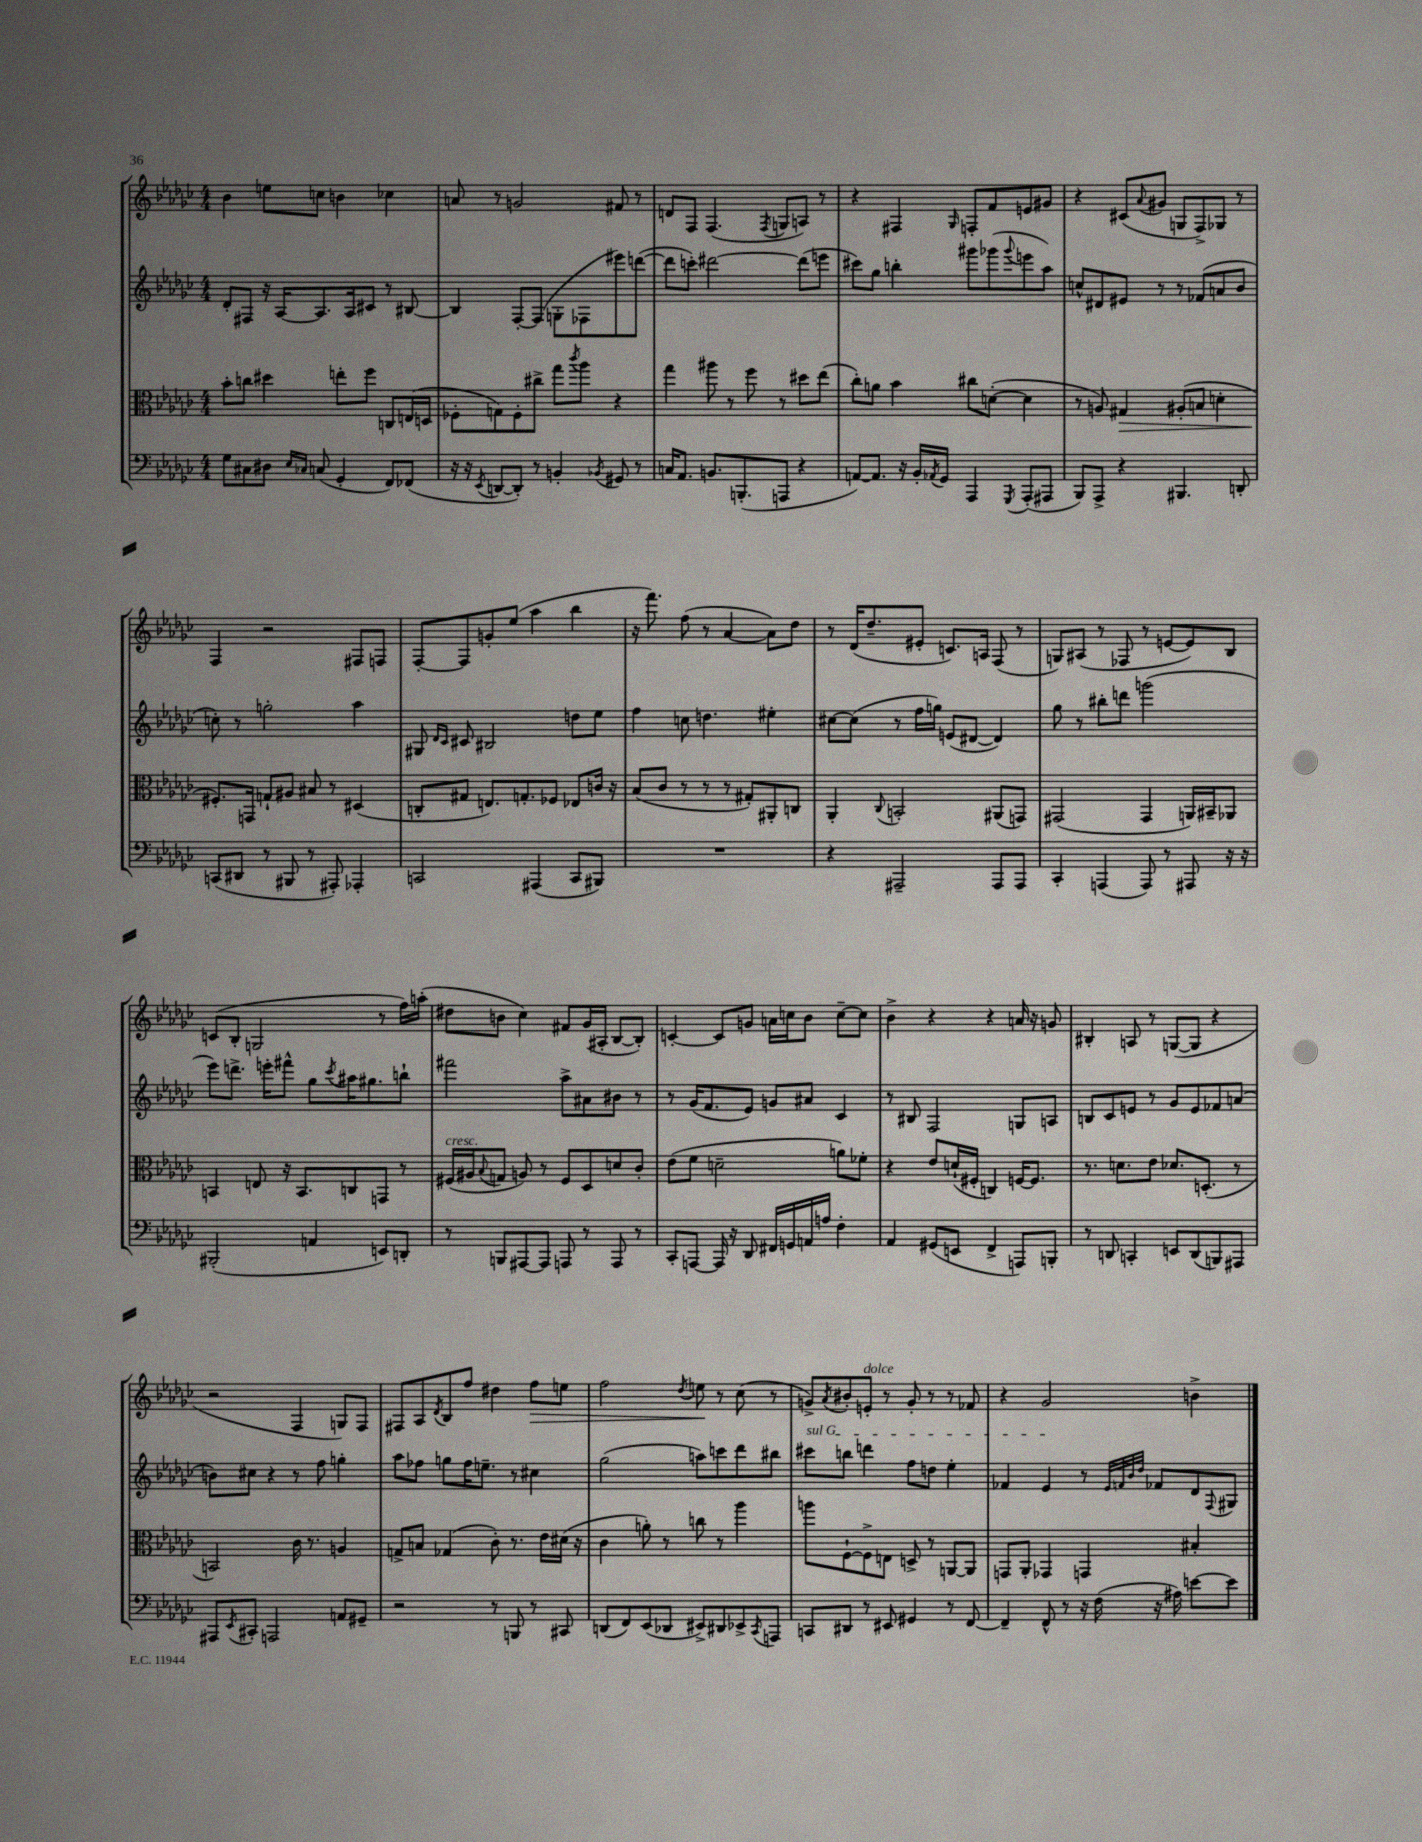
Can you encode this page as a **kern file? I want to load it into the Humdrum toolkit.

**kern	**kern	**dynam	**kern	**kern	**dynam
*part4	*part3	*part3	*part2	*part1	*part1
*staff4	*staff3	*staff3	*staff2	*staff1	*staff1
*clefF4	*clefC3	*	*clefG2	*clefG2	*
*k[b-e-a-d-g-c-]	*k[b-e-a-d-g-c-]	*	*k[b-e-a-d-g-c-]	*k[b-e-a-d-g-c-]	*
*M4/4	*M4/4	*	*M4/4	*M4/4	*
=113	=113	=113	=113	=113	=113
8G-\L	8b-'\L	.	8d-'/L	4b-\	.
8C#X\	8ccn\J	.	8F#X/J	.	.
8D#X\J	4dd#X\	.	16r	8een\L	.
.	.	.	[16A-/KL	.	.
16qqE-/LL	.	.	.	.	.
16qqC-X/JJ	.	.	.	.	.
(8Cn/	.	.	8.A-/]	8ccn\J	.
4GG-'/	8een'\L	.	.	4bn\	.
.	.	.	16A-/k	.	.
.	8ff\J	.	8c#X/J	.	.
8FF/L)	8Cn/L	.	8r	4cc-X\	.
(8FF-X/J	(16En/L	.	[8B#X/	.	.
.	16Dn/JJ	.	.	.	.
=114	=114	=114	=114	=114	=114
16r	8F-X'\L	.	4B#/]	8an/	.
16r	.	.	.	.	.
8qEE-/	.	.	.	.	.
[8DDn/L	8Gn\)	.	.	8r	.
8DD'/J])	8F-'\	.	[8F'/L	2gn/	.
8r	8cc#X^\J	.	(8F/J]	.	.
4BBn'/	8gg-\L	.	8Gn'\L	.	.
.	8qccc-/	.	.	.	.
.	8aa-\J	.	8F-X\	.	.
8qBB-X/	.	.	.	.	.
8GG#X/	4r	.	8eee#X\)	8f#X/	.
8r	.	.	([8dddn\J	8r	.
=115	=115	=115	=115	=115	=115
16Cn/KL	4gg-\	.	8ddd\L]	8dn/L	.
8.AA-/J	.	.	.	.	.
.	.	.	8cccn'\J)	8F/J	.
8.BBn/L	8aa#X\	.	[2ddd#X\	(4.F/	.
.	8r	.	.	.	.
(8.BBBn'/	.	.	.	.	.
.	8ff\	.	.	.	.
.	.	.	.	8qF/	.
8AAAn/J	8r	.	.	8Gn/L	.
4r	8dd#X\L	.	(8ddd#\L]	8An/J)	.
.	(8ee-\J	.	8eeen\J	8r	.
=116	=116	=116	=116	=116	=116
[8AAn/L)	8cc-'\L)	.	8ccc#X\L)	4r	.
8.AA/J]	8an\J	.	8gg-\J	.	.
.	4b-\	.	4bbn'\	4F#X/	.
16r	.	.	.	.	.
16BB-'/LL	.	.	.	.	.
8qAA-X/	.	.	.	.	.
16GG-/JJ	.	.	.	.	.
.	.	.	.	16qqG-/	.
4AAA-/	8cc#X\L	.	8ggg#X\L	8Fn'/L	.
.	([8dn'\J	.	(8ggg-X\	8f/	.
8qGGG-/	.	.	8qqggg-/	.	.
(8AAA-'/L	4d\]	.	8eeen\	8en/	.
8AAA#X/J	.	.	8aa-\J)	8g#X/J	.
=117	=117	=117	=117	=117	=117
8BBB-/L)	8r	.	8ccn^^/L	4r	.
8AAA-^/J	8An/)	.	8d#X/	.	.
!	!	!LO:HP:b	!	!	!
4r	4G#X/	>	8e#X/J	(8c#X/L	.
.	.	.	.	8qqa-/	.
.	.	.	8r	8g#X/J	.
4.BBB#X/	(8A#X'/L	.	8r	8Gn/L	.
.	8Bn/J	.	(8f-X/L	8F^/)	.
.	4dn'\	.	8an/	8G-X/J	.
8DDn'/	.	.	8b-/J	8r	.
!!LO:LB:g=z
=118	=118	=118	=118	=118	=118
(8CCn/L	8.F#X'/L)	.	8ccn'\)	4F/	.
8DD#X/J	.	.	8r	.	.
.	16GGn/Jk	]	.	.	.
8r	8Gn`/L	.	2ggn'\	2r	.
8BBB#X/	8A#X/J	.	.	.	.
8r	8B#X/	.	.	.	.
8AAA#X'/)	8r	.	.	.	.
4AAA-X'/	(4D#X/	.	4aa-\	8F#X/L	.
.	.	.	.	8Fn/J	.
=119	=119	=119	=119	=119	=119
2CCn/	8Cn'/L	.	8G#X/	[8F'/L	.
.	.	.	16qqd-/LL	.	.
.	.	.	16qqc-/JJ	.	.
.	8G#X/J	.	8c#X/	8F/]	.
.	8.En/L)	.	2B#X/	8gn'/	.
.	.	.	.	(8ee-/J	.
.	8.Gn'/	.	.	.	.
(4AAA#X/	.	.	.	4aa-\	.
.	8F-X/J	.	.	.	.
8CC/L	8E-X/L	.	8ddn\L	4bb-\	.
8BBB#X/J)	16cn/Jk	.	8ee-\J	.	.
.	16r	.	.	.	.
=120	=120	=120	=120	=120	=120
1r	(8B-/L	.	4ff\	16r	.
.	.	.	.	8.fff\)	.
.	8c-/J	.	.	.	.
.	8r	.	8ccn\	(8ff\	.
.	8r	.	4.ddn\	8r	.
.	8r	.	.	[4a-/	.
.	8G#X'/L)	.	.	.	.
.	8AA#X'/	.	4ee#X'\	8a-\L])	.
.	8Cn/J	.	.	8dd-\J	.
=121	=121	=121	=121	=121	=121
4r	4AA-'/	.	[8cc#X\L	8r	.
.	.	.	(8cc#\J]	(16d-/KL	.
.	.	.	.	8.dd-~/	.
.	8qqC-/	.	.	.	.
2AAA#X~/	2BBn'/	.	8r	.	.
.	.	.	16ff\LL	8e#X'/J	.
.	.	.	16ggn\JJ)	.	.
.	.	.	(8en/L	8.cn/L)	.
.	.	.	[8d#X/J	.	.
.	.	.	.	16An/Jk	.
8AAA#/L	(8AA#X/L	.	4d#/])	(8F/	.
8AAA#/J	8GGn/J)	.	.	8r	.
=122	=122	=122	=122	=122	=122
4CC-'/	(2GG#X/	.	8gg-\	8Gn/L)	.
.	.	.	8r	(8A#X/J	.
(4AAAn/	.	.	8bb#X'\L	8r	.
.	.	.	8dddn\J	8F-X/	.
8AAA/)	4GG#/	.	(2gggn\	8r	.
8r	.	.	.	[8en/L	.
8AAA#X/	16AAn/LL)	.	.	8e/])	.
.	16BB#X~/J	.	.	.	.
16r	8AA-X/J	.	.	8B-/J	.
16r	.	.	.	.	.
!!LO:LB:g=z
=123	=123	=123	=123	=123	=123
(2BBB#X'/	4BBn/	.	8eee-\L)	(8cn/L	.
.	.	.	8.dddn^\J	8B-'/J	.
.	8En/	.	.	2Gn/	.
.	.	.	16eeen'\KL	.	.
.	16r	.	8fff#X^^\J	.	.
.	8.BB/L	.	.	.	.
4AAn/	.	.	8gg-\L	.	.
.	.	.	8qccc-/	.	.
.	8Cn/	.	16aa#X\K	.	.
.	.	.	8.gg#X\	.	.
8EEn/L)	8GGn/J	.	.	8r	.
8DDn'/J	8r	.	8bbn`\J	16ff\LL)	.
.	.	.	.	(16aan'\JJ	.
=124	=124	=124	=124	=124	=124
!	!LO:TX:a:i:t=cresc.	!	!	!	!
8r	(16F#X/LL	.	2fff#X\	8dd#X\L	.
.	16A#X/J	.	.	.	.
.	8qqB-/	.	.	.	.
8BBBn/L	8Gn/J	.	.	8bn\J	.
[8AAA#X/	8An/)	.	.	4cc-\)	.
8AAA#/J]	8r	.	.	.	.
8AAAn/	8F#/L	.	8aa-^\L	8f#X/L	.
8r	8D-/	.	8a#X\	(16g-/L	.
.	.	.	.	16A#X'/JJ	.
8AAA/	8dn/	.	8b#X\J	[8B-/L	.
8r	8c-'/J	.	8r	8B-'/J])	.
=125	=125	=125	=125	=125	=125
8CC-'/L	(8e-\L	.	8r	[4cn'/	.
[8AAAn/J	8f\J	.	(16g-/KL	.	.
.	.	.	8.f/	.	.
16AAA/]	2dn~\	.	.	8c/L]	.
16r	.	.	.	.	.
8DD-/	.	.	8e-/J)	8gn/J	.
16FF#X/LL	.	.	8gn/L	16an\LL	.
16GGn/	.	.	.	16ccn\J	.
16AAn/	.	.	8a#X/J	8b-\J	.
16An/JJ	.	.	.	.	.
4F'\	8an\L)	.	4c-/	[8cc~\L	.
.	8f-X'\J	.	.	8cc\J]	.
=126	=126	=126	=126	=126	=126
4AA-/	4r	.	8r	4b-^\	.
.	.	.	8B#X/	.	.
(8GG#X/L	8e-/L	.	2F/	4r	.
8EEn/J	(16dn`/L	.	.	.	.
.	16F#X'/JJ	.	.	.	.
4FF^/	4Cn/)	.	.	4r	.
8AAAn/L)	[16Fn/KL	.	8Gn/L	16an/	.
.	8.F/J]	.	.	16r	.
8BBBn'/J	.	.	8An/J	8gn/	.
=127	=127	=127	=127	=127	=127
8r	8.r	.	8Bn/L	4B#X'/	.
8DDn/	.	.	8c-/	.	.
.	8.dn\L	.	.	.	.
4CCn'/	.	.	8en/J	8An/	.
.	8e-\J	.	8r	8r	.
8EEn/L	8.d-X/L	.	8g-/L	([8Gn/L	.
(8DD/	.	.	8e/	8G/J]	.
.	(8.Dn'/J	.	.	.	.
8BBBn/)	.	.	8f-X/	4r	.
8AAA#X/J	8r	.	(8an/J	.	.
!!LO:LB:g=z
=128	=128	=128	=128	=128	=128
8AAA#X/L	2BBn/)	.	8bn\L)	2r	.
8qEE-/	.	.	.	.	.
8CC#X'/J	.	.	8cc#X\J	.	.
2AAAn/	.	.	4r	.	.
.	16c-\	.	8r	4F/	.
.	8.r	.	.	.	.
.	.	.	8ff\	.	.
8AAn/L	4An/	.	4ggn'\	8Gn/L)	.
8GG#X~/J	.	.	.	8F/J	.
=129	=129	=129	=129	=129	=129
2r	8Gn^/L	.	8aa-\L	8F#X/L	.
.	8Bn/J	.	8ff-X\J	8A-/	.
.	.	.	.	8qd-/	.
.	(4G-X/	.	8ggn\L	8B-/	.
.	.	.	16ff-\K	8ff/J	.
.	.	.	8.een~\J	.	.
8r	8c-'\)	.	.	4dd#X\	.
8BBBn/	8.r	.	8r	.	.
!	!	!	!	!	!LO:HP:b
8r	.	.	4cc#X\	8ff\L	>
.	16e-\LL	.	.	.	.
8CC#X/	(16d#X\JJ	.	.	8een\J	.
.	16r	.	.	.	.
=130	=130	=130	=130	=130	=130
(8DDn/L	4c-\	.	(2gg-\	2ff\	.
8FF/)	.	.	.	.	.
(8EE-/	8an'\)	.	.	.	.
8DD-X/J	8r	.	.	.	.
.	.	.	.	8qdd-/	.
8EE#X^/L)	8ccn\	.	8aan\L)	8een\	.
8DD#X/	8r	.	8cccn\	8r	]
8EE-X^/	4aa-\	.	8ddd-\	(8cc-\	.
8qCC-/	.	.	.	.	.
8AAAn/J	.	.	8bb#X\J	8r	.
=131	=131	=131	=131	=131	=131
!	!	!	!LO:TX:a:i:t=sul G	!	!
8CCn/L	8aan\L	.	8ccc#X\L	8gn^/L)	.
.	.	.	.	8qa-/	.
8DD#X/J	[8F`\	.	8bbn\J	8b#X'/	.
!	!	!	!	!LO:TX:a:i:t=dolce	!
8r	8F^\]	.	4dddn\	8en'/J	.
8EE#X/	8En\J	.	.	8r	.
4GG#X/	8Dn^/	.	8ff\L	8g'/	.
.	8r	.	8ddn\J	8r	.
8r	[8AAn/L	.	4ee-'\	8r	.
[8FF/	8AA/J]	.	.	8f-X/	.
=132	=132	=132	=132	=132	=132
4FF~/]	8GGn/L	.	4f-X/	4r	.
.	8AA-'/J	.	.	.	.
8FF^^/	4GG-X/	.	4e-/	2g-/	.
8r	.	.	.	.	.
16r	4GGn/	.	8r	.	.
(16F\	.	.	.	.	.
.	.	.	32qqe-/LLL	.	.
.	.	.	32qqfn/	.	.
.	.	.	32qqb-/	.	.
.	.	.	32qqdd-/JJJ	.	.
16r	.	.	8f-X/L	.	.
16A#X\)	.	.	.	.	.
[8en\L	4B#X'/	.	8d-/	4bn^\	.
.	.	.	8qqF/	.	.
8e\J]	.	.	8G#X/J	.	.
==	==	==	==	==	==
*-	*-	*-	*-	*-	*-
